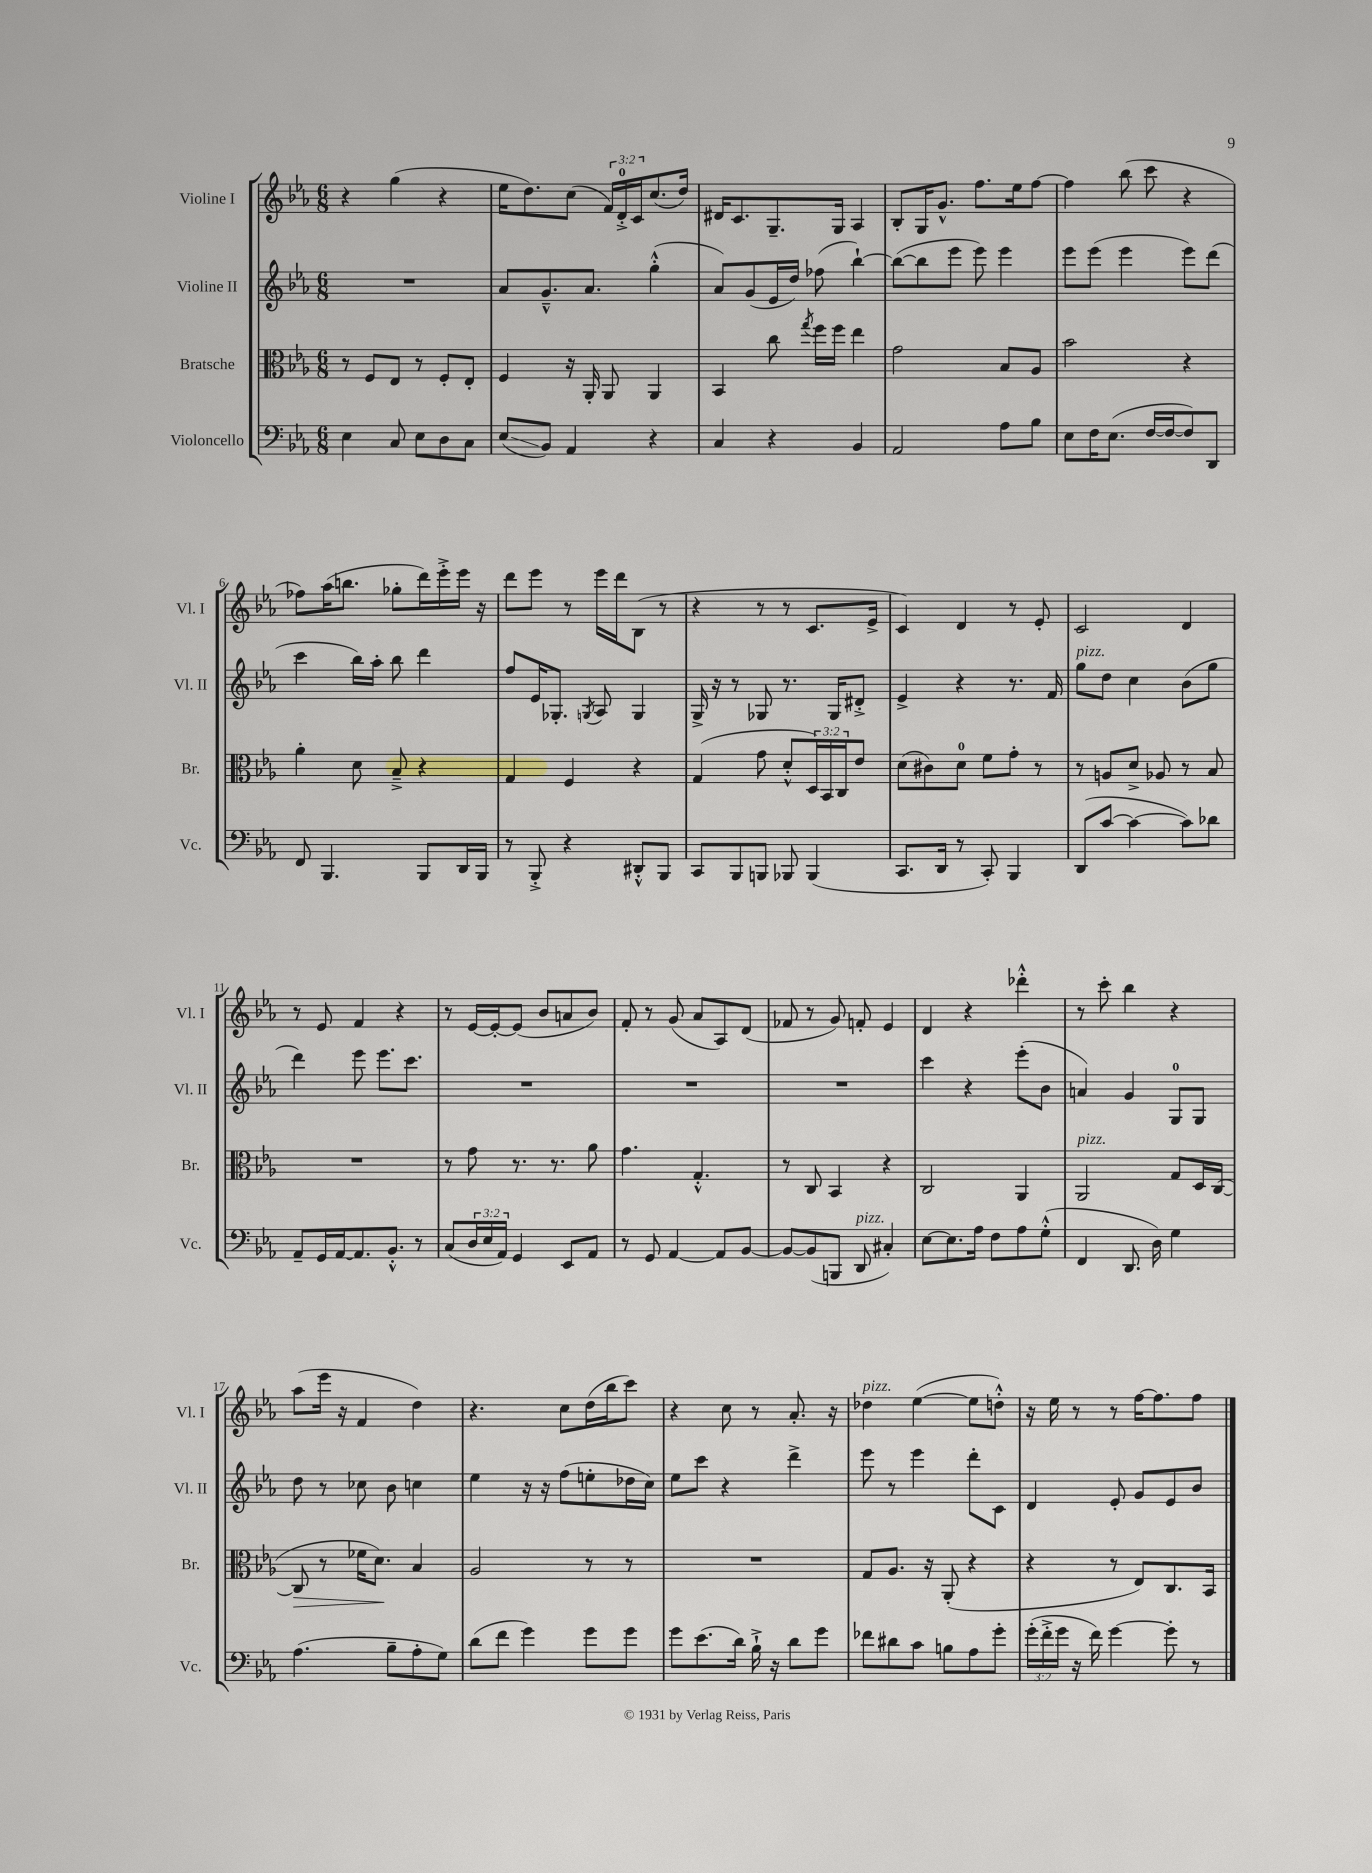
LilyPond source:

<<
\new StaffGroup <<
\new Staff = "s0" \with { instrumentName = "Violine I" shortInstrumentName = "Vl. I" } {
    \clef treble \key ees \major \numericTimeSignature \time 6/8 \override Staff.TupletNumber.text = #tuplet-number::calc-fraction-text
    r4 g''4( r4 |
    ees''16 d''8.) c''8( \tuplet 3/2 { f'16) d'16-0-.-> c'16 } c''8.( d''16) |
    dis'16 c'8. g8.-- g16 aes4 |
    bes8-. g16 g'8.-^ f''8. ees''16 f''8~ |
    f''4 bes''8( c'''8 r4 |
    fes''8) aes''16( b''8. ges''8-. d'''16) ees'''16-.-> ees'''16 r16 |
    d'''8 ees'''8 r8 ees'''16 d'''16 bes8( r8 |
    r4 r8 r8 c'8. ees'16-> |
    c'4) d'4 r8 ees'8-. |
    c'2 d'4 |
    r8 ees'8 f'4 r4 |
    r8 ees'16~ ees'16~-. ees'8( bes'8 a'8 bes'8) |
    f'8-. r8 g'8( aes'8 aes8) d'8( |
    fes'8 r8 g'8) f'8-. ees'4 |
    d'4 r4 des'''4-.-^ |
    r8 c'''8-. bes''4 r4 |
    aes''8( ees'''16 r16 f'4 d''4) |
    r4. c''8 d''16( bes''16 c'''8) |
    r4 c''8 r8 aes'8.-. r16 |
    des''4^\markup { \italic "pizz." } ees''4~( ees''8 d''8-.-^) |
    r16 ees''16 r8 r8 f''16~ f''8. f''8 \bar "|." |
}
\new Staff = "s1" \with { instrumentName = "Violine II" shortInstrumentName = "Vl. II" } {
    \clef treble \key ees \major \numericTimeSignature \time 6/8
    R2. |
    aes'8 g'8.---^ aes'8. g''4-.-^( |
    aes'8) g'8( ees'16 d''16) fes''8( bes''4~-!) |
    bes''8~( bes''8 ees'''8 ees'''8) ees'''4 |
    ees'''8 ees'''8( ees'''4 ees'''8) d'''8( |
    c'''4 bes''16) aes''16-. bes''8 d'''4 |
    f''8 ees'16 ges8.-. \acciaccatura { g8 } aes8 g4 |
    g16-> r16 r8 ges8 r8. ges16 dis'8-.-> |
    ees'4-> r4 r8. f'16 |
    g''8^\markup { \italic "pizz." } d''8 c''4 bes'8( g''8 |
    d'''4) ees'''8 ees'''8. c'''8. |
    R2. |
    R2. |
    R2. |
    c'''4 r4 ees'''8-.( bes'8 |
    a'4) g'4 g8-0 g8 |
    d''8 r8 ces''8 bes'8 c''4 |
    ees''4 r16 r16 f''8( e''8-. des''16 c''16) |
    ees''8 c'''8 r4 d'''4-> |
    ees'''8 r8 ees'''4 d'''8-. c'8 |
    d'4 ees'8-. g'8 ees'8 bes'8 \bar "|." |
}
\new Staff = "s2" \with { instrumentName = "Bratsche" shortInstrumentName = "Br." } {
    \clef alto \key ees \major \numericTimeSignature \time 6/8 \override Staff.TupletNumber.text = #tuplet-number::calc-fraction-text
    r8 f8 ees8 r8 f8-. ees8-. |
    f4 r16 aes,16-. aes,8 aes,4 |
    bes,4 c''8 \acciaccatura { g''8 } f''16 f''16 ees''4 |
    g'2 bes8 aes8 |
    bes'2 r4 |
    aes'4-. d'8 bes8---> r4 |
    g4 f4 r4 |
    g4( g'8 d'8-.-^ \tuplet 3/2 { d16) bes,16 c16 } ees'8 |
    d'8( cis'8) d'8-0 f'8 g'8-. r8 |
    r8 a8 d'8-> aes8 r8 bes8 |
    R2. |
    r8 g'8 r8. r8. aes'8 |
    g'4. g4.-.-^ |
    r8 c8 bes,4 r4 |
    c2 aes,4 |
    aes,2^\markup { \italic "pizz." } g8 d16 c16~( |
    c8\> r8 fes'16 d'8.\!) bes4 |
    aes2 r8 r8 |
    R2. |
    g8 aes8. r16 aes,8-.( r4 |
    r4 r8 ees8) c8. bes,16 \bar "|." |
}
\new Staff = "s3" \with { instrumentName = "Violoncello" shortInstrumentName = "Vc." } {
    \clef bass \key ees \major \numericTimeSignature \time 6/8 \override Staff.TupletNumber.text = #tuplet-number::calc-fraction-text
    ees4 c8 ees8 d8 c8 |
    ees8\glissando( bes,8) aes,4 r4 |
    c4 r4 bes,4 |
    aes,2 aes8 bes8 |
    ees8 f16 ees8.( f16~ f16~ f8) d,8 |
    f,8 bes,,4. bes,,8 d,16 bes,,16 |
    r8 bes,,8-.-> r4 dis,8-.-^ bes,,8 |
    c,8 bes,,8 b,,8 bes,,8 bes,,4( |
    c,8. d,16 r8 c,8-.) bes,,4 |
    d,8( c'8~ c'4~ c'8) des'8 |
    aes,8-- g,16 aes,16~ aes,8. bes,8.-.-^ r8 |
    c8( \tuplet 3/2 { d16 ees16 aes,16) } g,4 ees,8 aes,8 |
    r8 g,8 aes,4~ aes,8 bes,8~ |
    bes,8~ bes,8( b,,8 d,8^\markup { \italic "pizz." } cis4-.) |
    ees8~ ees8. aes16 f8 aes8 g8-.-^( |
    f,4 d,8. d16) g4 |
    aes4.( bes8-- aes8-. g8) |
    d'8( f'8 g'4) g'8 g'8 |
    g'8 ees'8.( d'16) bes16-!-> r16 d'8 g'8 |
    fes'8 dis'8 c'8 b8 aes8 g'8-. |
    \tuplet 3/2 { g'16-.( f'16-.-> g'16 } r16 f'16) g'4~ g'8-. r8 \bar "|." |
}
>>
>>
